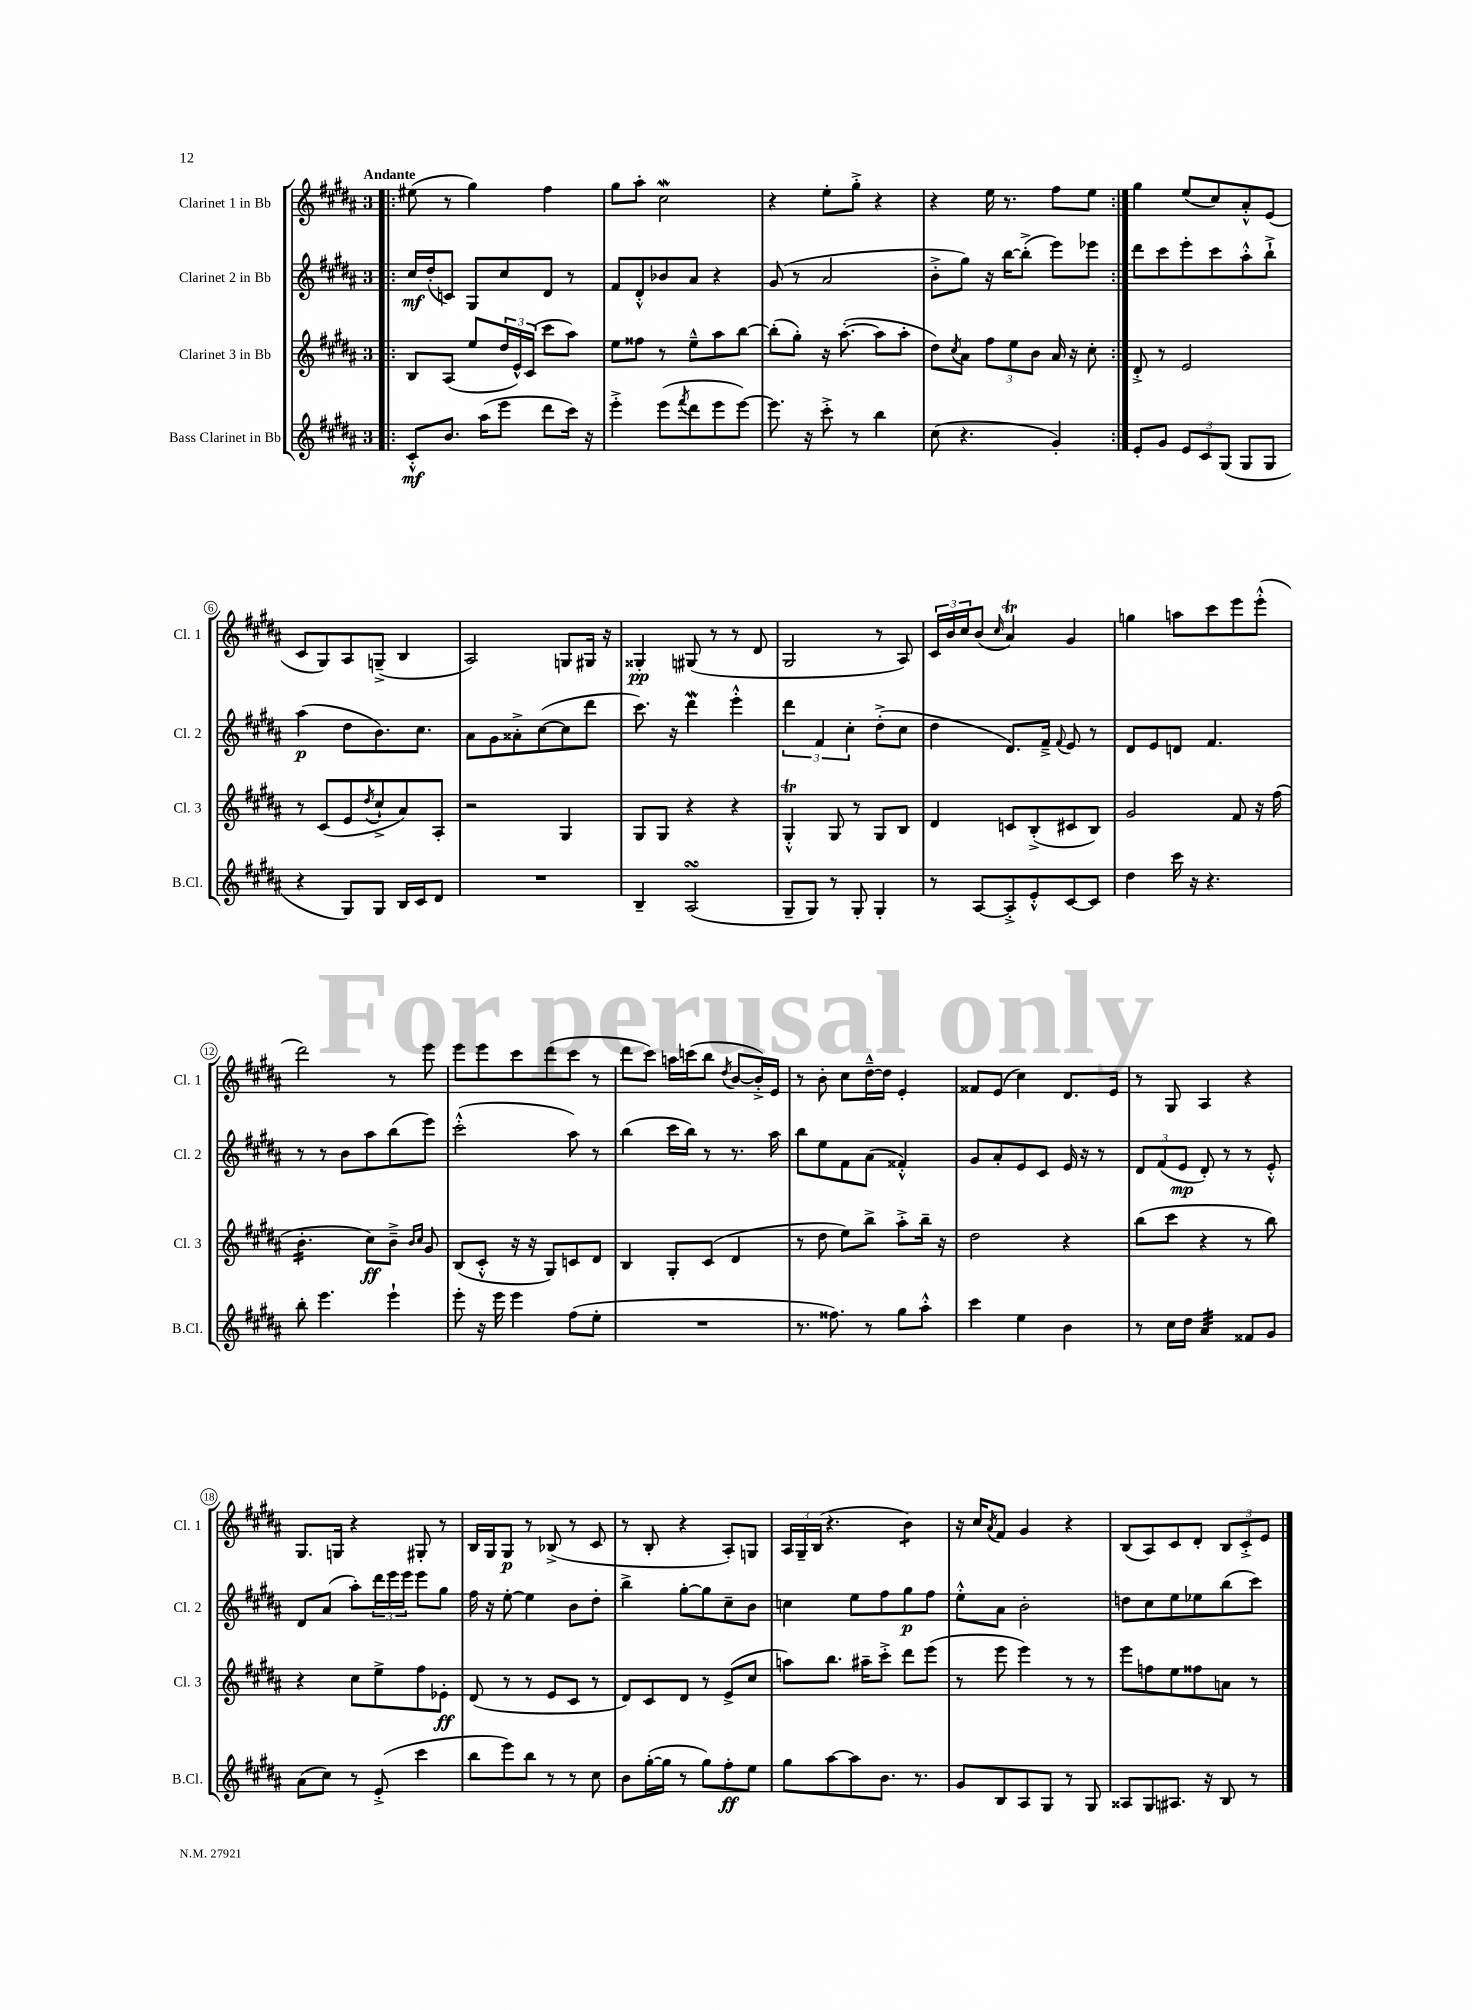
<<
\new StaffGroup <<
\new Staff = "s0" \with { instrumentName = "Clarinet 1 in Bb" shortInstrumentName = "Cl. 1" } {
    \clef treble \key b \major \once \override Staff.TimeSignature.style = #'single-digit \time 3/4 \tempo "Andante"
    \repeat volta 2 { \bar ".|:" eis''8( r8 gis''4) fis''4 |
    gis''8 ais''8-. cis''2\mordent |
    r4 e''8-. gis''8-.-> r4 |
    r4 e''16 r8. fis''8 e''8 | }
    gis''4 e''8( cis''8) ais'8-.-^ e'8( |
    cis'8 gis8) ais8 g8--->( b4 |
    ais2) g8 gis16 r16 |
    gisis4-.\pp gis8( r8 r8 dis'8 |
    gis2 r8 ais8) |
    \tuplet 3/2 { cis'16 b'16 cis''16 } b'8( \grace { cis''16 } ais'4\trill) gis'4 |
    g''4 a''8 cis'''8 e'''8 e'''8-.-^( |
    dis'''2) r8 e'''8 |
    e'''8 e'''8 cis'''8 dis'''8( cis'''8 r8 |
    dis'''8 cis'''8) a''16 c'''16( b''8 \acciaccatura { dis''8 } b'8~ b'16-.->) e'16 |
    r8 b'8-. cis''8 dis''16~---^ dis''16 e'4-. |
    fisis'8 e'8( cis''4) dis'8. e'16 |
    r8 gis8 ais4 r4 |
    gis8. g16 r4 gis8-. r8 |
    b16 gis16 gis8\p r8 bes8->( r8 cis'8 |
    r8 b8-. r4 ais8-.) g8 |
    \tuplet 3/2 { ais16 gis16-- b16( } r4. b'4:8) |
    r16 cis''16 \acciaccatura { ais'8 } fis'8 gis'4 r4 |
    b8( ais8) cis'8 dis'8-. \tuplet 3/2 { b8 cis'8-.-> e'8 } \bar "|." |
}
\new Staff = "s1" \with { instrumentName = "Clarinet 2 in Bb" shortInstrumentName = "Cl. 2" } {
    \clef treble \key b \major \once \override Staff.TimeSignature.style = #'single-digit \time 3/4
    \repeat volta 2 { \bar ".|:" cis''16\mf dis''16-.( c'8) gis8 cis''8 dis'8 r8 |
    fis'8 dis'8-.-^ bes'8 ais'8 r4 |
    gis'8( r8 ais'2 |
    b'8-.-> gis''8) r16 b''16~ b''8-.->( e'''8) ees'''8 | }
    dis'''8 cis'''8 e'''8-. cis'''8 ais''8-.-^ b''8-!-> |
    ais''4\p( dis''8 b'8.) cis''8. |
    ais'8 gis'8 aisis'8-.-> cis''8~( cis''8 dis'''8 |
    cis'''8.) r16 dis'''4\mordent e'''4-.-^ |
    \tuplet 3/2 { dis'''4 fis'4 cis''4-. } dis''8-.->( cis''8 |
    dis''4 dis'8.) fis'16---> \appoggiatura { fis'8 } e'8 r8 |
    dis'8 e'8 d'8 fis'4. |
    r8 r8 b'8 ais''8 b''8( e'''8) |
    cis'''2-.-^( ais''8) r8 |
    b''4( cis'''16 b''16) r8 r8. ais''16 |
    b''8 e''8 fis'8 ais'8( fisis'4-.-^) |
    gis'8 ais'8-. e'8 cis'8 e'16 r16 r8 |
    \tuplet 3/2 { dis'8 fis'8( e'8\mp } dis'8-.) r8 r8 e'8-.-^ |
    dis'8 ais'8( ais''8-.) \tuplet 3/2 { dis'''16 e'''16 e'''16 } e'''8 gis''8 |
    fis''16 r16 e''8~-. e''4 b'8 dis''8-. |
    b''4-> gis''8~-. gis''8 cis''8-- b'8 |
    c''4 e''8 fis''8 gis''8\p fis''8 |
    e''8-.-^ ais'8 b'2-. |
    d''8 cis''8 e''8 ees''8 b''8( cis'''8) \bar "|." |
}
\new Staff = "s2" \with { instrumentName = "Clarinet 3 in Bb" shortInstrumentName = "Cl. 3" } {
    \clef treble \key b \major \once \override Staff.TimeSignature.style = #'single-digit \time 3/4
    \repeat volta 2 { \bar ".|:" b8 ais8( e''8 \tuplet 3/2 { dis''16 e'16-^) cis'16( } cis'''8 ais''8) |
    e''8 fisis''8 r8 e''8---^ ais''8 b''8~ |
    b''8-.( gis''8-.) r16 ais''8.~-.( ais''8 ais''8-. |
    dis''8) \acciaccatura { cis''8 } ais'8 \tuplet 3/2 { fis''8 e''8 b'8 } ais'16 r16 cis''8-. | }
    dis'8-.-> r8 e'2 |
    r8 cis'8( e'8 \acciaccatura { dis''8 } cis''8-!-> ais'8) ais8-. |
    r2 gis4 |
    gis8 gis8 r4 r4 |
    gis4-.-^\trill gis8 r8 gis8 b8 |
    dis'4 c'8 b8-.->( cis'8 b8) |
    gis'2 fis'8 r16 fis''16( |
    b'4.:16-. cis''8\ff) b'8---> \grace { b'16 cis''16 } gis'8 |
    b8( cis'8-.-^ r16 r16 gis8) c'8 dis'8 |
    b4 gis8-. cis'8( dis'4 |
    r8 dis''8 e''8) b''8-> ais''8-.-> b''16-- r16 |
    dis''2 r4 |
    b''8( cis'''8 r4 r8 b''8) |
    r4 cis''8 e''8-> fis''8 ees'8-.\ff |
    dis'8( r8 r8 e'8 cis'8 r8 |
    dis'8) cis'8 dis'8 r8 e'8->( cis''8 |
    a''8) b''8. ais''16-- cis'''8-.-> dis'''8 e'''8( |
    r8 e'''8 e'''4) r8 r8 |
    e'''8 f''8 e''8 fisis''8 a'8 r8 \bar "|." |
}
\new Staff = "s3" \with { instrumentName = "Bass Clarinet in Bb" shortInstrumentName = "B.Cl." } {
    \clef treble \key b \major \once \override Staff.TimeSignature.style = #'single-digit \time 3/4
    \repeat volta 2 { \bar ".|:" cis'8-.-^\mf b'8. ais''16( e'''8 dis'''8 cis'''16) r16 |
    e'''4-.-> e'''8( \acciaccatura { fis'''8 } dis'''8 e'''8 e'''8~) |
    e'''8. r16 cis'''8-.-> r8 b''4 |
    cis''8( r4. gis'4-.) | }
    e'8-. gis'8 \tuplet 3/2 { e'8 cis'8 gis8( } gis8 gis8 |
    r4 gis8) gis8 b16 cis'16 dis'8 |
    R2. |
    b4-- ais2\turn( |
    gis8-- gis8) r8 gis8-. gis4-. |
    r8 ais8~ ais8-.-> e'8-.-^ cis'8~ cis'8 |
    dis''4 cis'''16 r16 r4. |
    b''8-. e'''4. e'''4-! |
    e'''8-. r16 e'''16 e'''4 fis''8( e''8-. |
    R2. |
    r8. fisis''8.) r8 gis''8 ais''8-.-^ |
    cis'''4 e''4 b'4 |
    r8 cis''16 dis''16 ais'4:32 fisis'8 gis'8 |
    ais'8( cis''8) r8 e'8-.->( cis'''4 |
    b''8 e'''8) b''8 r8 r8 cis''8 |
    b'8 gis''16~-.( gis''16 r8 gis''8) fis''8-.\ff e''8 |
    gis''8 ais''8~ ais''8 b'8. r8. |
    gis'8 b8 ais8 gis8 r8 gis8 |
    aisis8 gis8 ais8. r16 b8 r8 \bar "|." |
}
>>
>>
\layout { \context { \Score \override BarNumber.stencil = #(make-stencil-circler 0.1 0.3 ly:text-interface::print) } }
